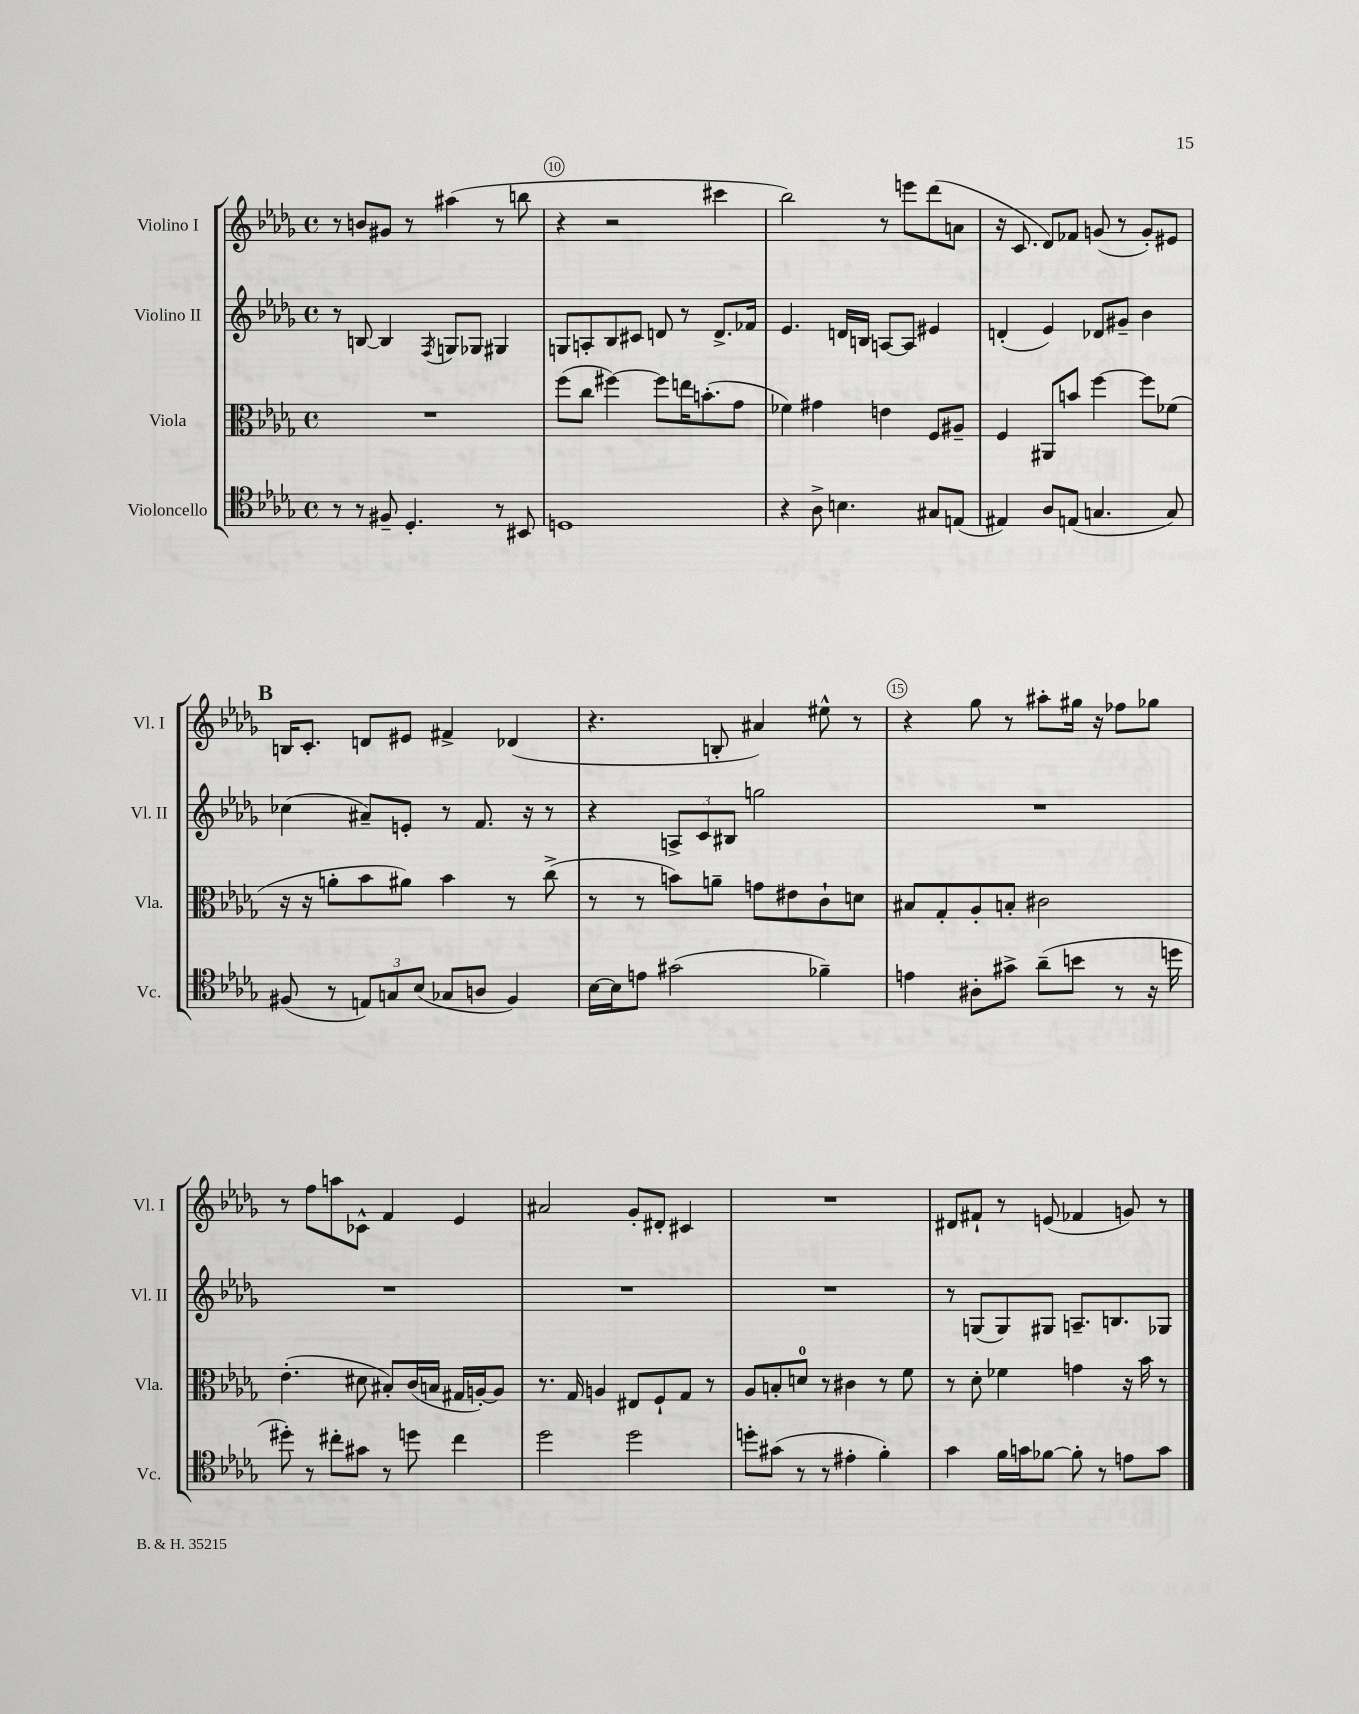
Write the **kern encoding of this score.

**kern	**kern	**kern	**kern
*part4	*part3	*part2	*part1
*staff4	*staff3	*staff2	*staff1
*I"Violoncello	*I"Viola	*I"Violino II	*I"Violino I
*I'Vc.	*I'Vla.	*I'Vl. II	*I'Vl. I
*clefC4	*clefC3	*clefG2	*clefG2
*k[b-e-a-d-g-]	*k[b-e-a-d-g-]	*k[b-e-a-d-g-]	*k[b-e-a-d-g-]
*M4/4	*M4/4	*M4/4	*M4/4
*met(c)	*met(c)	*met(c)	*met(c)
=9	=9	=9	=9
8r	1r	8r	8r
8r	.	[8Bn/	8bn/L
8F#X~/	.	4B/]	8g#X/J
4.D-'/	.	.	8r
.	.	8qF/	.
.	.	8Gn/L	(4aa#X\
.	.	8G-X/J	.
8r	.	4G#X/	8r
8BB#X/	.	.	8bbn\
=10	=10	=10	=10
1Dn	(8ff\L	8Gn/L	4r
.	8cc\J	8An'/	.
.	[4ff#X\)	8B-/	2r
.	.	8c#X/J	.
.	8ff#\L]	8dn/	.
.	16een\K	8r	.
.	(8.bn'\	.	.
.	.	8.d^/L	4ccc#X\
.	8g-\J	.	.
.	.	16f-X/Jk	.
=11	=11	=11	=11
4r	4f-X\)	4.e-/	2bb-\)
8A-^\	4g#X\	.	.
4.Bn\	.	16dn/LL	.
.	.	16Bn/JJ	.
.	4en\	[8An/L	8r
.	.	8A/J]	8eeen\L
8G#X/L	8F/L	4e#X/	(8ddd-\
(8En/J	8A#X~/J	.	8an\J
=12	=12	=12	=12
4E#X/)	4F/	(4dn'/	16r
.	.	.	8.c/
8A-/L	8AA#X/L	4e-/)	8d-/L)
(8En/J	8bn/J	.	8f-X/J
4.Gn/	[4ff\	8d-X/L	(8gn/
.	.	8g#X~/J	8r
.	8ff\L]	4b-\	8g'/L)
8G/)	(8f-X\J	.	8e#X/J
!!LO:LB:g=z
!!LO:REH:place=s1:t=B
=13	=13	=13	=13
(8F#X/	16r	(4cc-X\	16Bn/KL
.	16r	.	8.c'/J
8r	8an'\L	.	.
12En/L)	8b-\	8a#X~/L)	8dn/L
12Gn/	.	.	.
.	8a#X\J)	8en'/J	8e#X/J
(12B-/J	.	.	.
8G-X/L	4b-\	8r	4f#X^/
8An/J	.	8.f/	.
4F#/)	8r	.	(4d-X/
.	.	16r	.
.	(8cc^\	8r	.
=14	=14	=14	=14
[16B-\LL	8r	4r	4.r
16B-\J]	.	.	.
8en\J	8r	.	.
(2g#X\	8bn\L)	12An^/L	.
.	.	12c/	.
.	8an~\J	.	8Bn'/
.	.	12B#X/J	.
.	8gn\L	2ggn\	4a#X/)
.	8e#X\	.	.
4f-X~\)	8c`\	.	8ee#X^^\
.	8dn\J	.	8r
=15	=15	=15	=15
4en\	8B#X/L	1r	4r
.	8G-'/	.	.
8A#X'\L	8A-'/	.	8gg-\
8g#X^\J	8Bn'/J	.	8r
(8a-~\L	2c#X\	.	8aa#X'\L
8bn\J	.	.	16gg#X\Jk
.	.	.	16r
8r	.	.	8ff-X\L
16r	.	.	8gg-X\J
16ddn\	.	.	.
!!LO:LB:g=z
=16	=16	=16	=16
8dd#X'\)	(4.e-'\	1r	8r
8r	.	.	8ff\L
8cc#X'\L	.	.	8aan\
8g#X\J	8d#X\	.	8c-X^^\J
8r	8B#X'/L)	.	4f/
8ddn\	(16c/L	.	.
.	16Bn/JJ	.	.
4cc#\	16G#X/LL	.	4e-/
.	[16An'/J)	.	.
.	8A/J]	.	.
=17	=17	=17	=17
2dd-\	8.r	1r	2a#X/
.	16G-/	.	.
.	4An/	.	.
2dd-\	8E#X/L	.	8g-'/L
.	8F`/	.	8d#X'/J
.	8G-/J	.	4c#X/
.	8r	.	.
=18	=18	=18	=18
8ddn'\L	8A-/L	1r	1r
(8g#X\J	8Bn'/	.	.
8r	8dn/J	.	.
8r	8r	.	.
4e#X'\	4c#X\	.	.
4f'\)	8r	.	.
.	8f\	.	.
=19	=19	=19	=19
4g-\	8r	8r	8d#X/L
.	8d-'\	(8Gn/L	8f#X`/J
16f\LL	4f-X\	8G/)	8r
16gn\J	.	.	.
[8f-X\J	.	8G#X/J	(8en/
8f-'\]	4gn\	8.An~/L	4f-X/
8r	.	.	.
.	.	8.Bn/	.
8en\L	16r	.	8gn/)
.	16b-\	.	.
8g\J	8r	8G-X/J	8r
==	==	==	==
*-	*-	*-	*-
